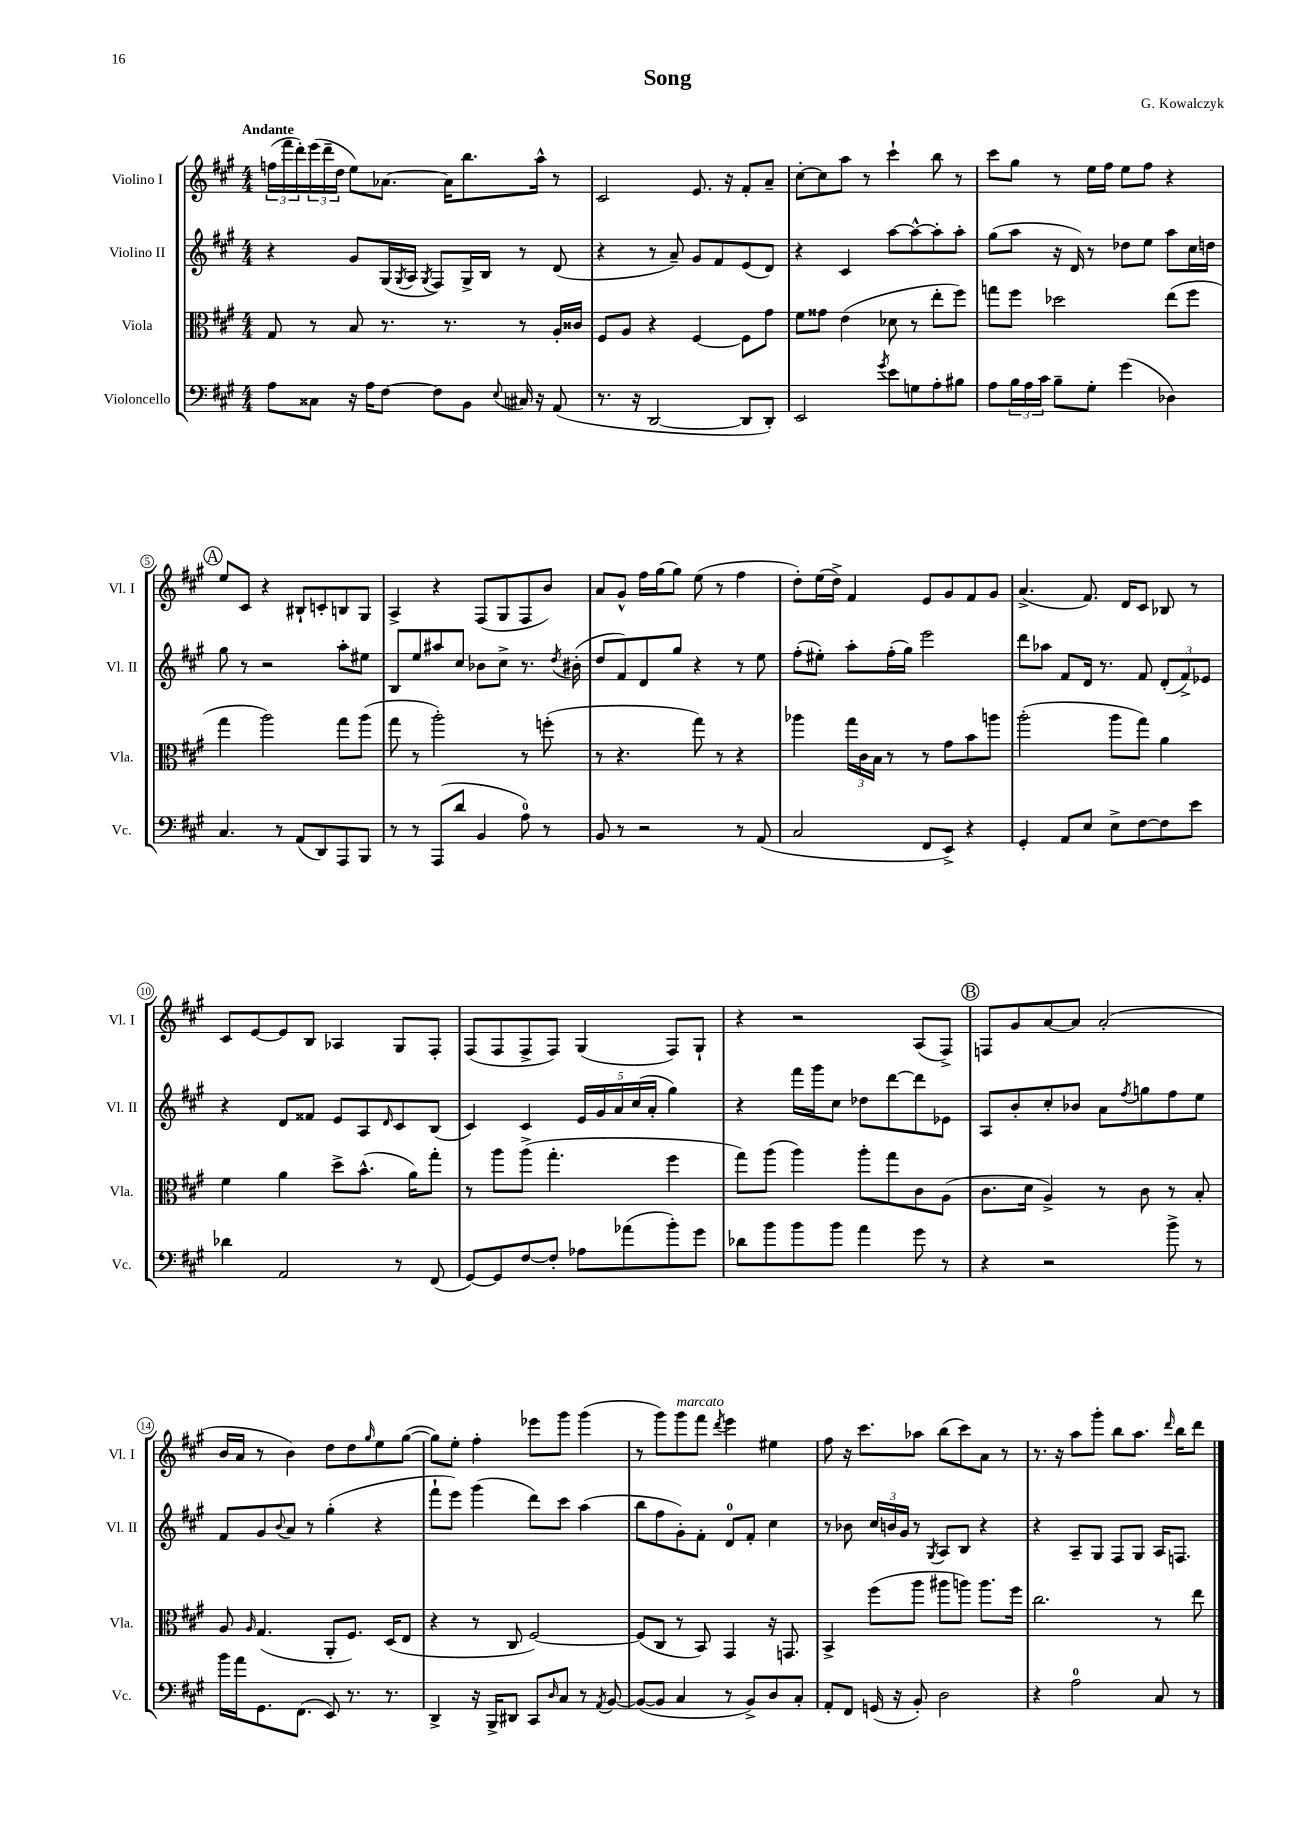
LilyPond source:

\header { title = "Song" composer = "G. Kowalczyk" }
<<
\new StaffGroup <<
\new Staff = "s0" \with { instrumentName = "Violino I" shortInstrumentName = "Vl. I" } {
    \clef treble \key a \major \numericTimeSignature \time 4/4 \tempo "Andante"
    \tuplet 3/2 { f''16( fis'''16 d'''16-.) } \tuplet 3/2 { e'''16( d'''16-- d''16 } e''8) aes'8.~ aes'16 b''8. a''16-^ r8 |
    cis'2 e'8. r16 fis'8-. a'8-- |
    cis''8~-. cis''8 a''8 r8 cis'''4-! b''8 r8 |
    cis'''8 gis''8 r8 e''16 fis''16 e''8 fis''8 r4 |
    \mark \markup { \circle "A" } e''8 cis'8 r4 bis8-! c'8-. b8 gis8 |
    a4-> r4 fis8( gis8 fis8 b'8) |
    a'8 gis'8-^ fis''16 gis''16( gis''8) e''8( r8 fis''4 |
    d''8-.) e''16( d''16->) fis'4 e'8 gis'8 fis'8 gis'8 |
    a'4.->( fis'8.) d'16 cis'8 bes8 r8 |
    cis'8 e'8~ e'8 b8 aes4 gis8 fis8-. |
    fis8( fis8 fis8-> fis8) gis4( fis8) gis8-! |
    r4 r2 a8( fis8->) |
    \mark \markup { \circle "B" } f8 gis'8 a'8~ a'8 a'2-.( |
    b'16 a'16 r8 b'4) d''8 d''8 \grace { gis''16 } e''8 gis''8~( |
    gis''8) e''8-. fis''4-. ees'''8 gis'''8 gis'''4( |
    r8 gis'''8) gis'''8^\markup { \italic "marcato" } fis'''8 \acciaccatura { d'''8 } e'''4 eis''4 |
    fis''8 r16 cis'''8. aes''8 b''8( cis'''8) a'8 r8 |
    r8. r16 a''8 gis'''8-. b''8 a''8. \grace { d'''16 } b''16 d'''8 \bar "|." |
}
\new Staff = "s1" \with { instrumentName = "Violino II" shortInstrumentName = "Vl. II" } {
    \clef treble \key a \major \numericTimeSignature \time 4/4
    r4 gis'8 gis16( \acciaccatura { gis8 } a16 \acciaccatura { gis8 } fis8) gis16-> b16 r8 d'8( |
    r4 r8 a'8--) gis'8 fis'8 e'8( d'8) |
    r4 cis'4 a''8~ a''8~-^ a''8-. a''8-. |
    gis''8( a''8 r16 d'16) r8 des''8 e''8 a''8 cis''16 d''16 |
    \mark \markup { \circle "A" } gis''8 r8 r2 a''8-. eis''8 |
    b8 e''8 ais''8 cis''8 bes'8 cis''8-> r8. \acciaccatura { d''8 } bis'16-.( |
    d''8 fis'8) d'8 gis''8 r4 r8 e''8 |
    fis''8-.( eis''8-.) a''8-. fis''16-.( gis''16) e'''2 |
    d'''8 aes''8 fis'8 d'16 r8. fis'8 \tuplet 3/2 { d'8-.( fis'8->) ees'8 } |
    r4 d'8 fisis'8 e'8 a8 \grace { d'16 } cis'8 b8( |
    cis'4) cis'4 \tuplet 5/4 { e'16 gis'16 a'16 cis''16( a'16-. } gis''4) |
    r4 fis'''16 gis'''16 cis''8 des''8 d'''8~ d'''8 ees'8 |
    \mark \markup { \circle "B" } a8 b'8-. cis''8-. bes'8 a'8 \acciaccatura { fis''8 } g''8 fis''8 e''8 |
    fis'8 gis'8 \appoggiatura { b'8 } a'8 r8 gis''4-.( r4 |
    fis'''8-! e'''8) gis'''4( d'''8) cis'''8 a''4( |
    b''8 fis''8 gis'8-.) fis'8-. d'8-0 fis'8-. cis''4 |
    r8 bes'8 \tuplet 3/2 { cis''16 b'16 gis'16 } r8 \acciaccatura { gis8 } a8 b8 r4 |
    r4 a8-- gis8 fis8 gis8 a16 f8. \bar "|." |
}
\new Staff = "s2" \with { instrumentName = "Viola" shortInstrumentName = "Vla." } {
    \clef alto \key a \major \numericTimeSignature \time 4/4
    gis8 r8 b8 r8. r8. r8 a16-. cisis'16 |
    fis8 a8 r4 fis4~ fis8 gis'8 |
    fis'8 gisis'8 e'4( des'8 r8 e''8-. fis''8) |
    g''8 fis''8 des''2 e''8( fis''8 |
    \mark \markup { \circle "A" } gis''4 a''2) gis''8 a''8( |
    gis''8 r8 a''2-.) r8 f''8-.( |
    r8 r4. gis''8) r8 r4 |
    aes''4 \tuplet 3/2 { gis''16 cis'16 b16 } r8 r8 gis'8 b'8 a''8 |
    a''2-.( a''8 gis''8) a'4 |
    fis'4 a'4 d''8-> b'8.-^( a'16) gis''8-. |
    r8 a''8 a''8->( gis''4.-. fis''4 |
    gis''8) a''8( a''4) a''8-. gis''8 cis'8 a8( |
    \mark \markup { \circle "B" } cis'8. d'16 a4->) r8 cis'8 r8 b8-. |
    a8 \grace { a16 } gis4.( a,8-. fis8.) d16( e8 |
    r4 r8 cis8 fis2~) |
    fis8( cis8 r8 b,8) gis,4 r16 g,8. |
    b,4-> fis''8( a''8 ais''8 a''8) a''8. fis''16 |
    cis''2. r8 e''8 \bar "|." |
}
\new Staff = "s3" \with { instrumentName = "Violoncello" shortInstrumentName = "Vc." } {
    \clef bass \key a \major \numericTimeSignature \time 4/4
    a8 cisis8 r16 a16 fis8~ fis8 b,8 \appoggiatura { e8 } cis16 r16 a,8( |
    r8. r16 d,2~ d,8 d,8-.) |
    e,2 \acciaccatura { gis'8 } e'8 g8 a8-. bis8 |
    a8 \tuplet 3/2 { b16 a16 cis'16 } b8-- gis8-. gis'4( des4) |
    \mark \markup { \circle "A" } cis4. r8 a,8( d,8) a,,8 b,,8 |
    r8 r8 a,,8( d'8 b,4 a8-0) r8 |
    b,8 r8 r2 r8 a,8( |
    cis2 fis,8 e,8->) r4 |
    gis,4-. a,8 e8 e8-> fis8~ fis8 e'8 |
    des'4 a,2 r8 fis,8( |
    gis,8~) gis,8 fis8~ fis8-. aes8 aes'8( b'8-.) gis'8 |
    des'8 b'8 b'8 b'8 a'4 gis'8 r8 |
    \mark \markup { \circle "B" } r4 r2 b'8-> r8 |
    b'16 a'16 gis,8. fis,8.( e,8) r8. r8. |
    d,4-> r16 b,,16-> dis,8 cis,8 \grace { d16 } cis8 r8 \acciaccatura { a,8 } b,8~ |
    b,8~( b,8 cis4 r8 b,8->) d8 cis8-. |
    a,8-. fis,8 g,16( r16 b,8-.) d2 |
    r4 a2-0 cis8 r8 \bar "|." |
}
>>
>>
\layout { \context { \Score \override BarNumber.stencil = #(make-stencil-circler 0.1 0.3 ly:text-interface::print) } }
